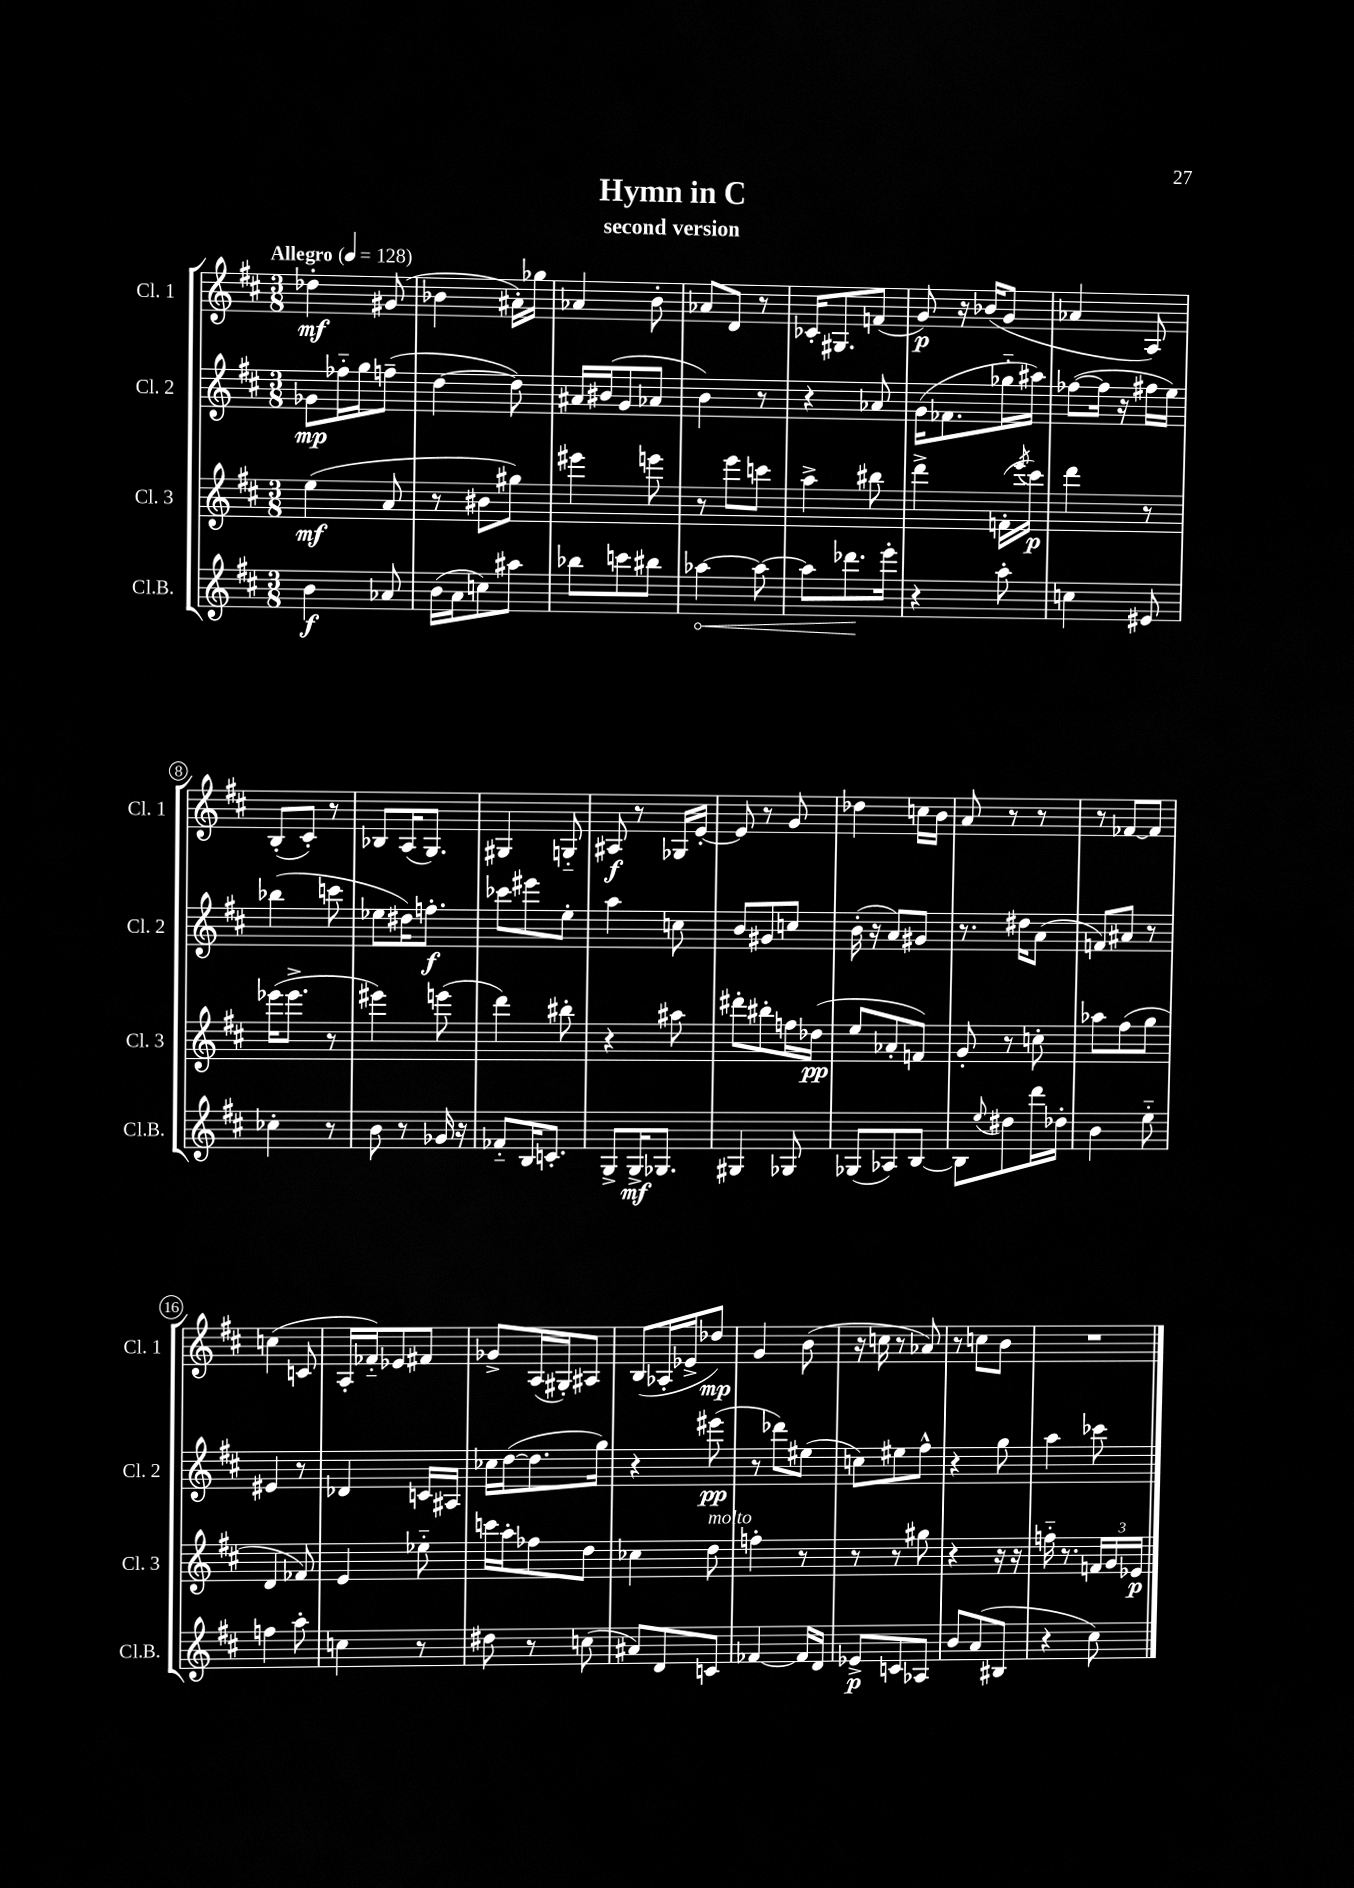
\header { title = "Hymn in C" subtitle = "second version" }
<<
\new StaffGroup <<
\new Staff = "s0" \with { instrumentName = "Cl. 1" shortInstrumentName = "Cl. 1" } {
    \clef treble \key d \major \numericTimeSignature \time 3/8 \tempo "Allegro" 4 = 128
    des''4-.\mf gis'8( |
    bes'4 ais'16-.) ges''16 |
    aes'4 b'8-. |
    aes'8 d'8 r8 |
    ces'16-. gis8. f'8( |
    g'8\p) r16 bes'16( g'8 |
    aes'4 a8) |
    b8-.( cis'8-.) r8 |
    bes8 a16( g8.) |
    gis4 g8-_ |
    ais8\f r8 ges16 e'16~-. |
    e'8 r8 g'8 |
    des''4 c''16 b'16 |
    a'8 r8 r8 |
    r8 fes'8~ fes'8 |
    c''4( c'8 |
    a16-. fes'16-_) ees'8 fis'8 |
    ges'8-> a16( gis16-.) ais8 |
    b8( aes16-. ees'16-> des''8\mp) |
    g'4 b'8( |
    r16 c''16 r8 aes'8) |
    r8 c''8 b'8 |
    R4. \bar "|." |
}
\new Staff = "s1" \with { instrumentName = "Cl. 2" shortInstrumentName = "Cl. 2" } {
    \clef treble \key d \major \numericTimeSignature \time 3/8
    ges'8\mp fes''16-_ g''16 f''8--( |
    d''4~ d''8) |
    ais'16 bis'16( g'8 aes'8 |
    b'4) r8 |
    r4 aes'8 |
    g'16( fes'8. ges''16-_ ais''16) |
    fes''8~( fes''16 r16 fis''16 e''16) |
    bes''4( c'''8 |
    ees''8 dis''16) f''8.-.\f |
    ces'''8 eis'''8 e''8-. |
    a''4 c''8 |
    b'8 gis'8 c''8 |
    b'16-.( r16 a'8) gis'8 |
    r8. dis''16 a'8( |
    f'8) ais'8 r8 |
    eis'4 r8 |
    des'4 c'16 ais16 |
    ces''16 d''16~( d''8. g''16) |
    r4 eis'''8\pp( |
    r8 des'''8) eis''8( |
    c''8) eis''8 fis''8-^ |
    r4 g''8 |
    a''4 ces'''8 \bar "|." |
}
\new Staff = "s2" \with { instrumentName = "Cl. 3" shortInstrumentName = "Cl. 3" } {
    \clef treble \key d \major \numericTimeSignature \time 3/8
    e''4\mf( a'8 |
    r8 bis'8 gis''8) |
    eis'''4 e'''8 |
    r8 e'''8 c'''8 |
    a''4-> bis''8 |
    d'''4-> f'16-.( \acciaccatura { e'''8 } cis'''16\p) |
    d'''4 r8 |
    ees'''16( ees'''8.-> r8 |
    eis'''4) e'''8( |
    d'''4) bis''8-. |
    r4 ais''8 |
    dis'''8-. bis''8-. f''16 des''16\pp( |
    e''8 aes'8-. f'8) |
    g'8-. r8 c''8-. |
    aes''8 fis''8( g''8 |
    d'4 fes'8) |
    e'4 ees''8-_ |
    c'''16 a''16-. fes''8 d''8 |
    ces''4 d''8^\markup { \italic "molto" } |
    f''4-. r8 |
    r8 r8 gis''8 |
    r4 r16 r16 |
    f''16-_ r8. \tuplet 3/2 { f'16 g'16 ees'16\p } \bar "|." |
}
\new Staff = "s3" \with { instrumentName = "Cl.B." shortInstrumentName = "Cl.B." } {
    \clef treble \key d \major \numericTimeSignature \time 3/8
    b'4\f aes'8 |
    b'16( a'16 c''8) ais''8 |
    bes''8 c'''8 bis''8 |
    \once \override Hairpin.circled-tip = ##t aes''4~\< aes''8~ |
    aes''8 des'''8.\! e'''16-. |
    r4 a''8-. |
    c''4 eis'8 |
    ces''4-. r8 |
    b'8 r8 ges'16 r16 |
    fes'8-_ b16 c'8.-. |
    g8-> g16->\mf ges8. |
    gis4 ges8 |
    ges8( aes8) b8~ |
    b8 \appoggiatura { e''8 } dis''8 d'''16 des''16-. |
    b'4 e''8-_ |
    f''4 a''8-. |
    c''4 r8 |
    dis''8 r8 c''8( |
    ais'8) d'8 c'8 |
    fes'4~ fes'16 d'16 |
    ees'8->\p c'8 aes8 |
    b'8 a'8( bis8 |
    r4 cis''8) \bar "|." |
}
>>
>>
\layout { \context { \Score \override BarNumber.stencil = #(make-stencil-circler 0.1 0.3 ly:text-interface::print) } }
